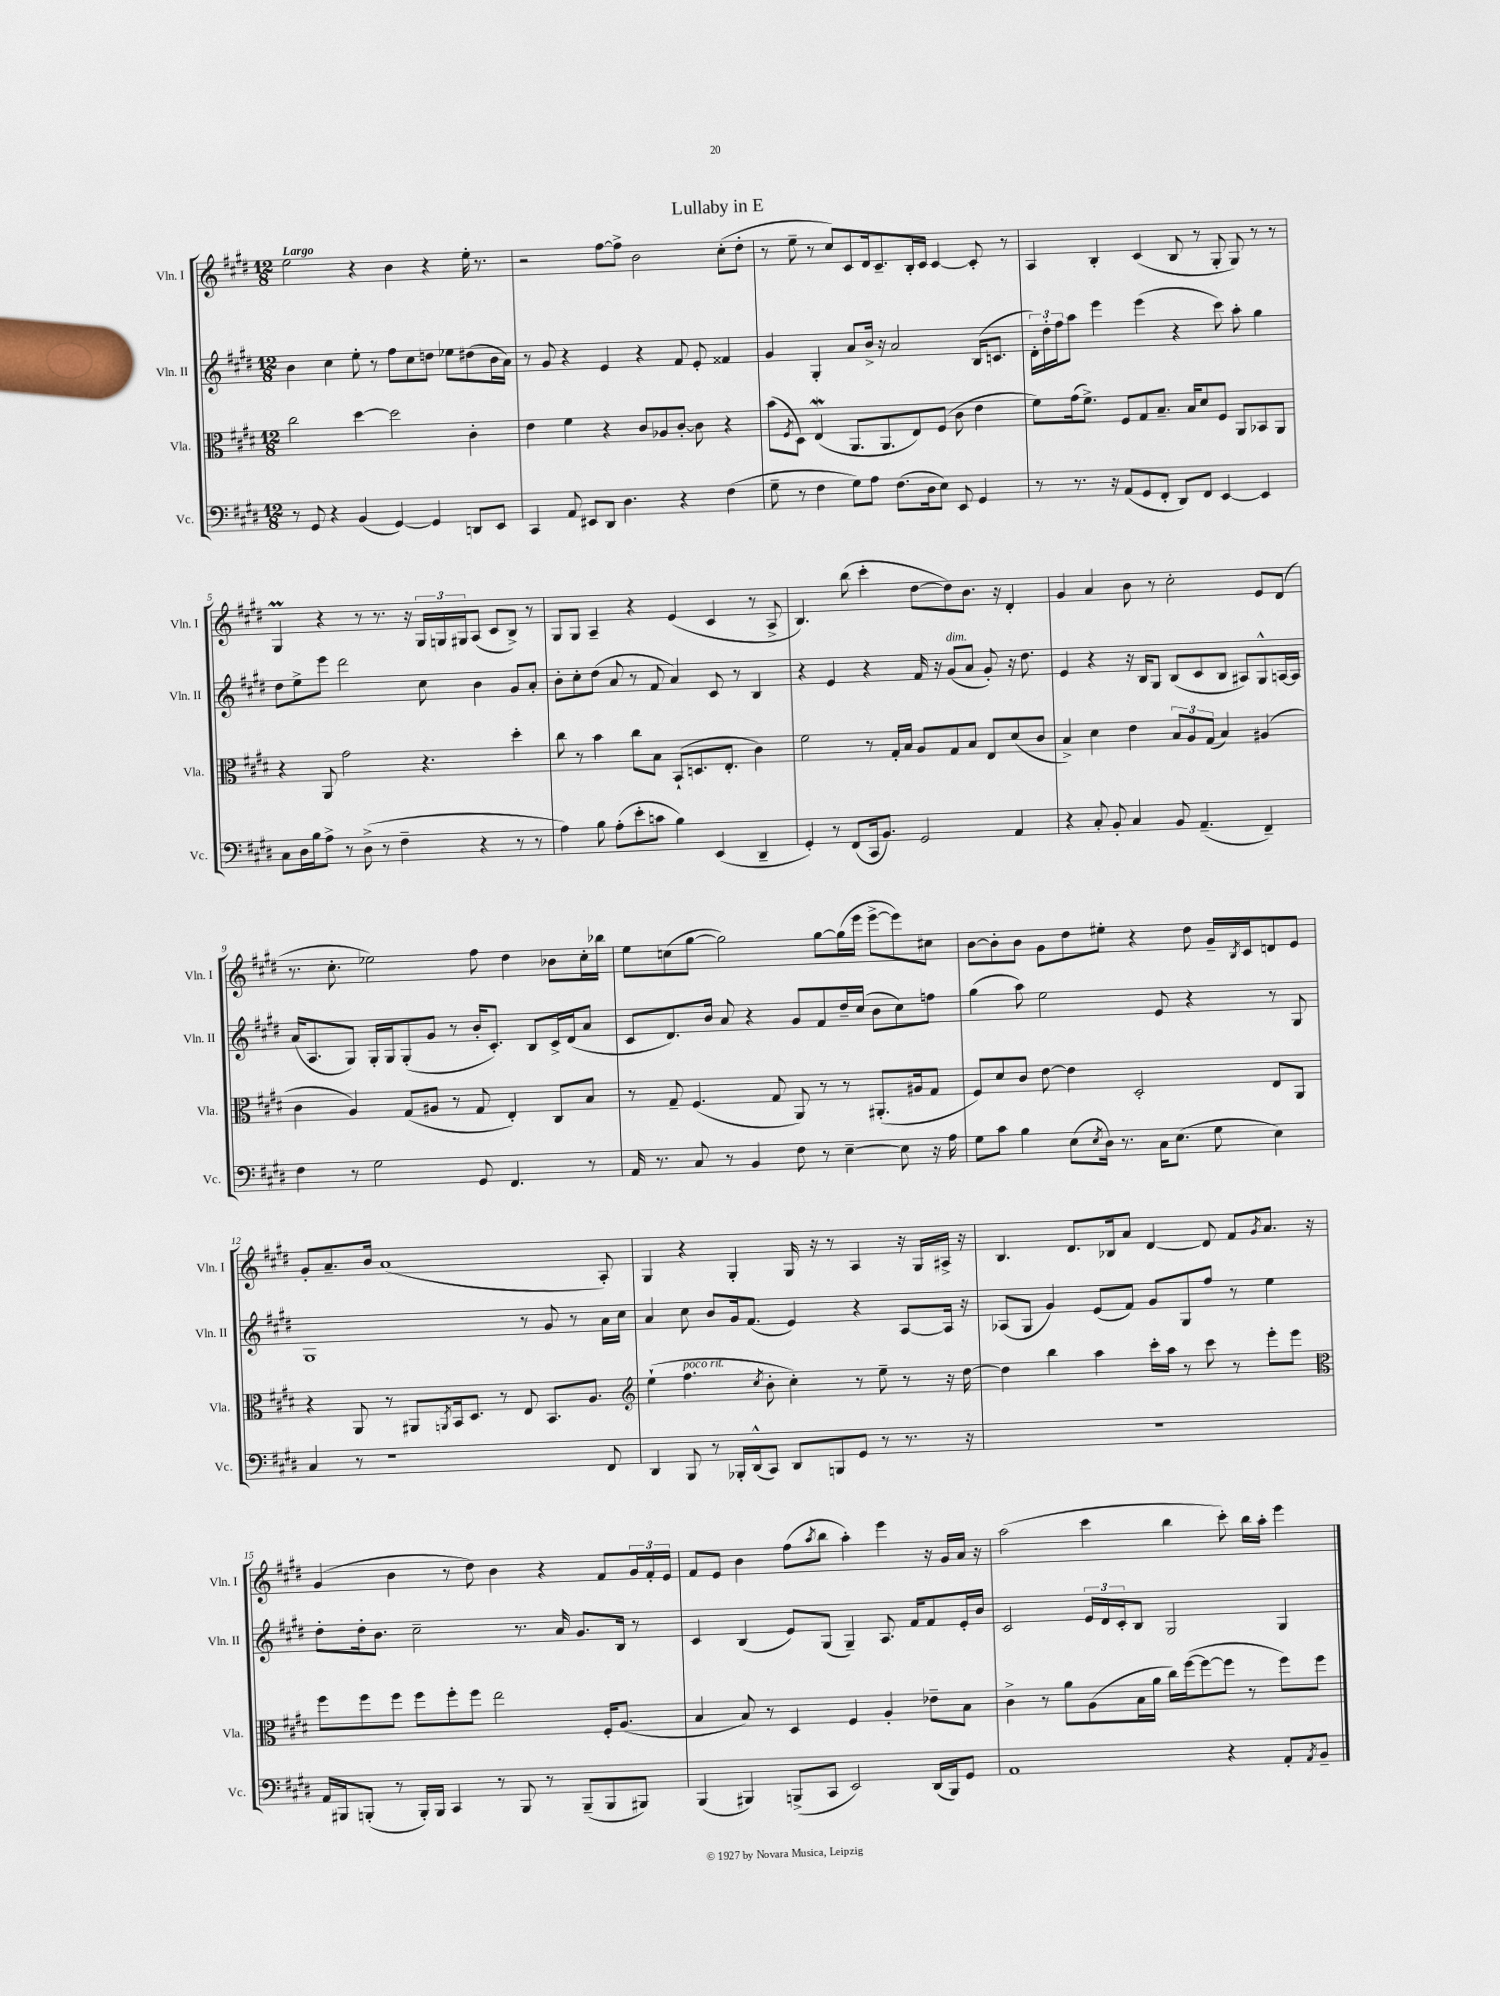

**kern	**kern	**kern	**kern
*part4	*part3	*part2	*part1
*staff4	*staff3	*staff2	*staff1
*I"Vc.	*I"Vla.	*I"Vln. II	*I"Vln. I
*I'Vc.	*I'Vla.	*I'Vln. II	*I'Vln. I
*clefF4	*clefC3	*clefG2	*clefG2
*k[f#c#g#d#]	*k[f#c#g#d#]	*k[f#c#g#d#]	*k[f#c#g#d#]
*M12/8	*M12/8	*M12/8	*M12/8
=1	=1	=1	=1
!	!	!	!LO:TX:a:B:t=Largo
8r	2cc#\	4b\	2ee\
8GG#/	.	.	.
4r	.	4cc#\	.
(4BB/	[4dd#\	8ee'\	4r
.	.	8r	.
[4GG#/)	2dd#\]	8ff#\L	4b\
.	.	8cc#\	.
4GG#/]	.	8ddn\J	4r
.	.	8ee-X\L	.
8DDn/L	4c#'\	(8dd#X\	16ee'\
.	.	.	8.r
8EE/J	.	16b\L	.
.	.	16a\JJ)	.
=2	=2	=2	=2
4CC#/	4e\	8r	2r
.	.	8g#/	.
8AA/	4f#\	4r	.
8EE#X/L	.	.	.
8DD#/J	4r	4e/	[8ff#\L
4.D#\	.	.	8ff#^\J]
.	8c#/L	4r	2b\
.	8A-X/	.	.
4r	[8c#'/J	8f#/	.
.	8c#\]	8e'/	.
(4F#\	4r	4f##X/	(8cc#'\L
.	.	.	8dd#'\J
=3	=3	=3	=3
8G#~\	(8b\L	4g#/	8r
.	8qF#/	.	.
8r	8D#\J)	.	8ee~\
4F#\	(4Ew/	4G#'/	8r
.	.	.	8cc#/L)
8G#\L)	8.AA/L	8a/L	8c#/
8A\J	.	16b^/Jk	16d#/k
.	8.AA/	16r	8.c#~/
(8.F#\L	.	2a/	.
.	8E/)	.	16B'/L
16D#\k	.	.	16c#/JJ
8E\J)	(8F#/J	.	[4c#/
8EE/	8c#\	.	.
4GG#/	4e\	(16B/KL	8c#'/]
.	.	8.cn/J	.
.	.	.	8r
=4	=4	=4	=4
8r	8f#\L)	24d#'\LL)	4A/
.	.	24dd#'\	.
.	.	24ff#\J	.
8.r	(16g#\k	8aa\J	.
.	8.f#^\J)	.	.
.	.	4eee\	4B'/
16r	.	.	.
(8AA/L	8F#/L	.	.
8GG#/	8G#/	(4eee\	(4c#/
8FF#'/J	8.B~/J	.	.
8DD#/L)	.	4r	8B/
.	16B/KL	.	.
8FF#/J	8d#/	.	8r
[4EE/	8F#/J	8ccc#\)	8G#'/
.	8AA/L	8aa'\	8G#/)
4EE/]	8BB-X/	4gg#\	8r
.	8AA/J	.	8r
!!LO:LB:g=z
=5	=5	=5	=5
8C#\L	4r	8dd#\L	4G#m/
16D#\L	.	8ee^\	.
16B\J	.	.	.
8A^\J	8AA/	8eee\J	4r
8r	2g#\	2ddd#\	.
(8D#^\	.	.	8r
8r	.	.	8.r
4F#~\	.	.	.
.	.	.	16r
.	4.r	8cc#\	24G#/LL
.	.	.	24Gn/
.	.	.	24G#X/J
4r	.	4b\	(8A/J
.	.	.	8c#/L
8r	4dd#'\	8g#/L	8B^/J)
8r	.	8a'/J	8r
=6	=6	=6	=6
4A\)	8cc#\	8b'\L	8G#/L
.	8r	8cc#'\	8G#/J
8B\	4b\	(8dd#\J	4A~/
(8A'\L	.	8a/	.
8e'\	8cc#\L	8r	4r
8cn\J	8B\J	8f#/	.
4B\)	(8BB`/L	4a/)	(4e/
.	8.Dn/	.	.
(4EE/	.	8c#/	4c#/
.	8.E'/J	.	.
.	.	8r	.
4DD#~/	4c#\)	4B/	8r
.	.	.	8A^/
=7	=7	=7	=7
4GG#'/)	2f#\	4r	4.B/)
8r	.	4e/	.
(8FF#/L	.	.	(8bb\
16CC#/k	8r	4r	4ccc#'\
8.BB/J)	.	.	.
.	16G#'/LL	.	.
.	16B/JJ	.	.
2GG#/	8A/L	16f#/	[8dd#\L
.	.	16r	.
!	!	!LO:TX:a:i:t=dim.	!
.	8G#/	(8g#/L	8dd#\])
.	8B/J	8a/J	8.b\J
.	8E/L	8g#'/)	.
.	.	.	16r
4AA/	(8d#/	16r	4d#'/
.	.	8.dd#\	.
.	8c#/J	.	.
=8	=8	=8	=8
4r	4B^/)	4e/	4g#/
8C#'/	4d#\	4r	4a/
8BB'/	.	.	.
4C#/	4e\	16r	8b\
.	.	16B/KL	.
.	.	8G#/J	8r
8BB/	12B/L	(8B/L	2cc#'\
.	12A/	.	.
(4.AA~/	.	8c#/	.
.	(12G#/J	.	.
.	4B/)	8B/J	.
.	.	8A#X/L)	.
4FF#~/)	(4A#X/	8G#^^/	8e/L
.	.	[16An/L	(8d#/J
.	.	16A/JJ]	.
!!LO:LB:g=z
=9	=9	=9	=9
4F#\	4c#\	(16a/KL	8.r
.	.	8.A/	.
.	.	.	8.cc#'\
8r	4A/)	8G#/J)	.
2G#\	.	16G#'/LL	2ee-X\)
.	.	16G#/J	.
.	(8G#/L	(8G#'/	.
.	8A#X/J	8g#/J	.
.	8r	8r	.
8GG#/	8G#/	16b'/KL	8ff#\
.	.	8.c#'/J)	.
4.FF#/	4E'/)	.	4dd#\
.	.	8B/L	.
.	8C#/L	16c#^/L	8b-X\L
.	.	(16d#/J	.
8r	8B/J	8a/J	16cc#'\L
.	.	.	16bb-X\JJ
=10	=10	=10	=10
16AA/	8r	8c#/L	8ee\L
8.r	.	.	.
.	8G#~/	8.d#/)	(8ccn\
8C#/	(4.F#/	.	[8gg#\J
.	.	16b/Jk	.
8r	.	8a/	2gg#\])
4BB/	.	4r	.
.	8G#/	.	.
8F#\	8AA/)	8g#/L	.
8r	8r	8f#/	[8gg#\L
[4E~\	8r	16dd#~/L	(16gg#\L]
.	.	(16cc#/JJ	16eee\JJ
.	(8.AA#X'/L	8b\L	[8eee^\L
8E\]	.	8cc#\)	8eee\])
.	16A#X/k	.	.
16r	8G#/J	8ffn\J	8cc#X\J
16A\	.	.	.
=11	=11	=11	=11
8G#\L	8F#/L)	(4gg#\	[8b\L
8c#\J	8d#/	.	8b'\]
4B\	8c#/J	8aa\)	8b\J
.	[8e\	2ee\	8g#\L
(8E\L	4e\]	.	8dd#\
8qE/	.	.	.
16D#\Jk)	.	.	8ee#X'\J
8.r	.	.	.
.	2D#'/	.	4r
16C#\KL	.	8e/	.
(8.E\J	.	.	.
.	.	4r	8dd#\
8G#\	.	.	16g#~/LL
.	.	.	8qB/
.	.	.	16c#/J
4E\)	8E/L	8r	8dn/
.	8AA/J	8G#/	8e/J
!!LO:LB:g=z
=12	=12	=12	=12
4C#/	4r	1G#	8g#'/L
.	.	.	8.a~/
8r	8AA/	.	.
.	.	.	16b/Jk
1r	8r	.	(1a
.	8AA#X/L	.	.
.	8qAAn/	.	.
.	16BB/k	.	.
.	8.D#/J	.	.
.	8r	.	.
.	8E/	8r	.
.	8.BB/L	8g#/	.
.	.	8r	.
.	8.A/J	.	.
8FF#/	.	16a\LL	8A'/)
.	.	16cc#\JJ	.
=13	=13	=13	=13
*	*clefG2	*	*
4DD#/	(4ee`\	4a/	4G#/
!	!LO:TX:a:i:t=poco rit.	!	!
8BBB/	4.ff#\	8cc#\	4r
8r	.	8b/L	.
16BBB-X'/LL	.	16g#/k	4G#'/
(16DD#^^/J	.	(8.f#/J	.
.	8qcc#/	.	.
8CC#/J)	8b'\	.	.
8DD#/L	4cc#'\)	4e/)	16G#/
.	.	.	16r
8BBBn/	.	.	8r
8GG#/J	8r	4r	4A/
8r	8ee~\	.	.
8.r	8r	[8A/L	16r
.	.	.	16G#/LL
.	16r	16A/Jk]	16A#X^/JJ
16r	[16dd#\	16r	16r
=14	=14	=14	=14
1.r	4dd#\]	(8A-X/L	4.B/
.	.	8G#/J	.
.	4bb\	4g#/)	.
.	.	.	8.d#/L
.	4aa\	(8e/L	.
.	.	.	16B-X/k
.	.	8f#/J)	8a/J
.	16ccc#'\LL	8g#/L	[4d#/
.	16aa\JJ	.	.
.	8r	8G#/	.
.	8ccc#\	8ff#/J	8d#/]
.	8r	8r	8f#/L
.	.	.	8qg#/
.	8eee'\L	4ee\	8.a/J
.	8eee\J	.	.
.	.	.	16r
!!LO:LB:g=z
=15	=15	=15	=15
*	*clefC3	*	*
16AA/LL	8ff#\L	8dd#'\L	(4g#/
16BBB#X/J	.	.	.
(8BBBn'/J	8ff#\	16dd#'\k	.
.	.	8.b\J	.
8r	8ff#\J	.	4b\
16BBB'/LL)	8ff#\L	2cc#~\	.
16BBB/JJ	.	.	.
4CC#/	8ff#'\	.	8r
.	8ff#\J	.	8dd#\)
8r	2ee\	.	4b\
8BBB/	.	8.r	.
8r	.	.	4r
.	.	16a/	.
(8BBB~/L	.	8.g#/L	.
8BBB/	16F#'/KL	.	8f#/L
.	(8.A/J	16B/Jk	.
8BBB#X/J)	.	8r	24g#/L
.	.	.	24f#'/
.	.	.	24e/JJ
=16	=16	=16	=16
(4BBB/	4B/	4c#/	8f#/L
.	.	.	8e/J
4BBB#X/)	8B/)	(4B/	4b\
.	8r	.	.
(8BBBn^/L	4D#/	8e/L)	(8ff#\L
.	.	.	8qaa/
8CC#/J	.	(8G#/J	8bb\J
2EE/)	4F#/	4G#~/)	4aa'\)
.	4A'/	8.A/	4eee\
.	.	16f#/KL	.
(16DD#/LL	8e-X~\L	8f#/	16r
16BBB/J)	.	.	16g#/LL
8GG#/J	8B\J	16e'/L	16a/JJ
.	.	16b/JJ	16r
=17	=17	=17	=17
1AA	4c#^\	2c#/	(2aa\
.	8r	.	.
.	8a\L	.	.
.	(8A\	24e/LL	4ccc#\
.	.	24d#/	.
.	.	24c#'/J	.
.	16B\L	8B/J	.
.	16a\JJ	.	.
.	16cc#\LL)	2G#/	4bb\
.	([16ff#\J	.	.
.	8ff#\_	.	.
4r	8ff#\J]	.	8ccc#'\)
.	8r	.	16bb\LL
.	.	.	16aa'\JJ
8AA'/L	8ff#\L)	4G#/	4eee\
8qAA/	.	.	.
8BB~/J	8ff#\J	.	.
==	==	==	==
*-	*-	*-	*-
